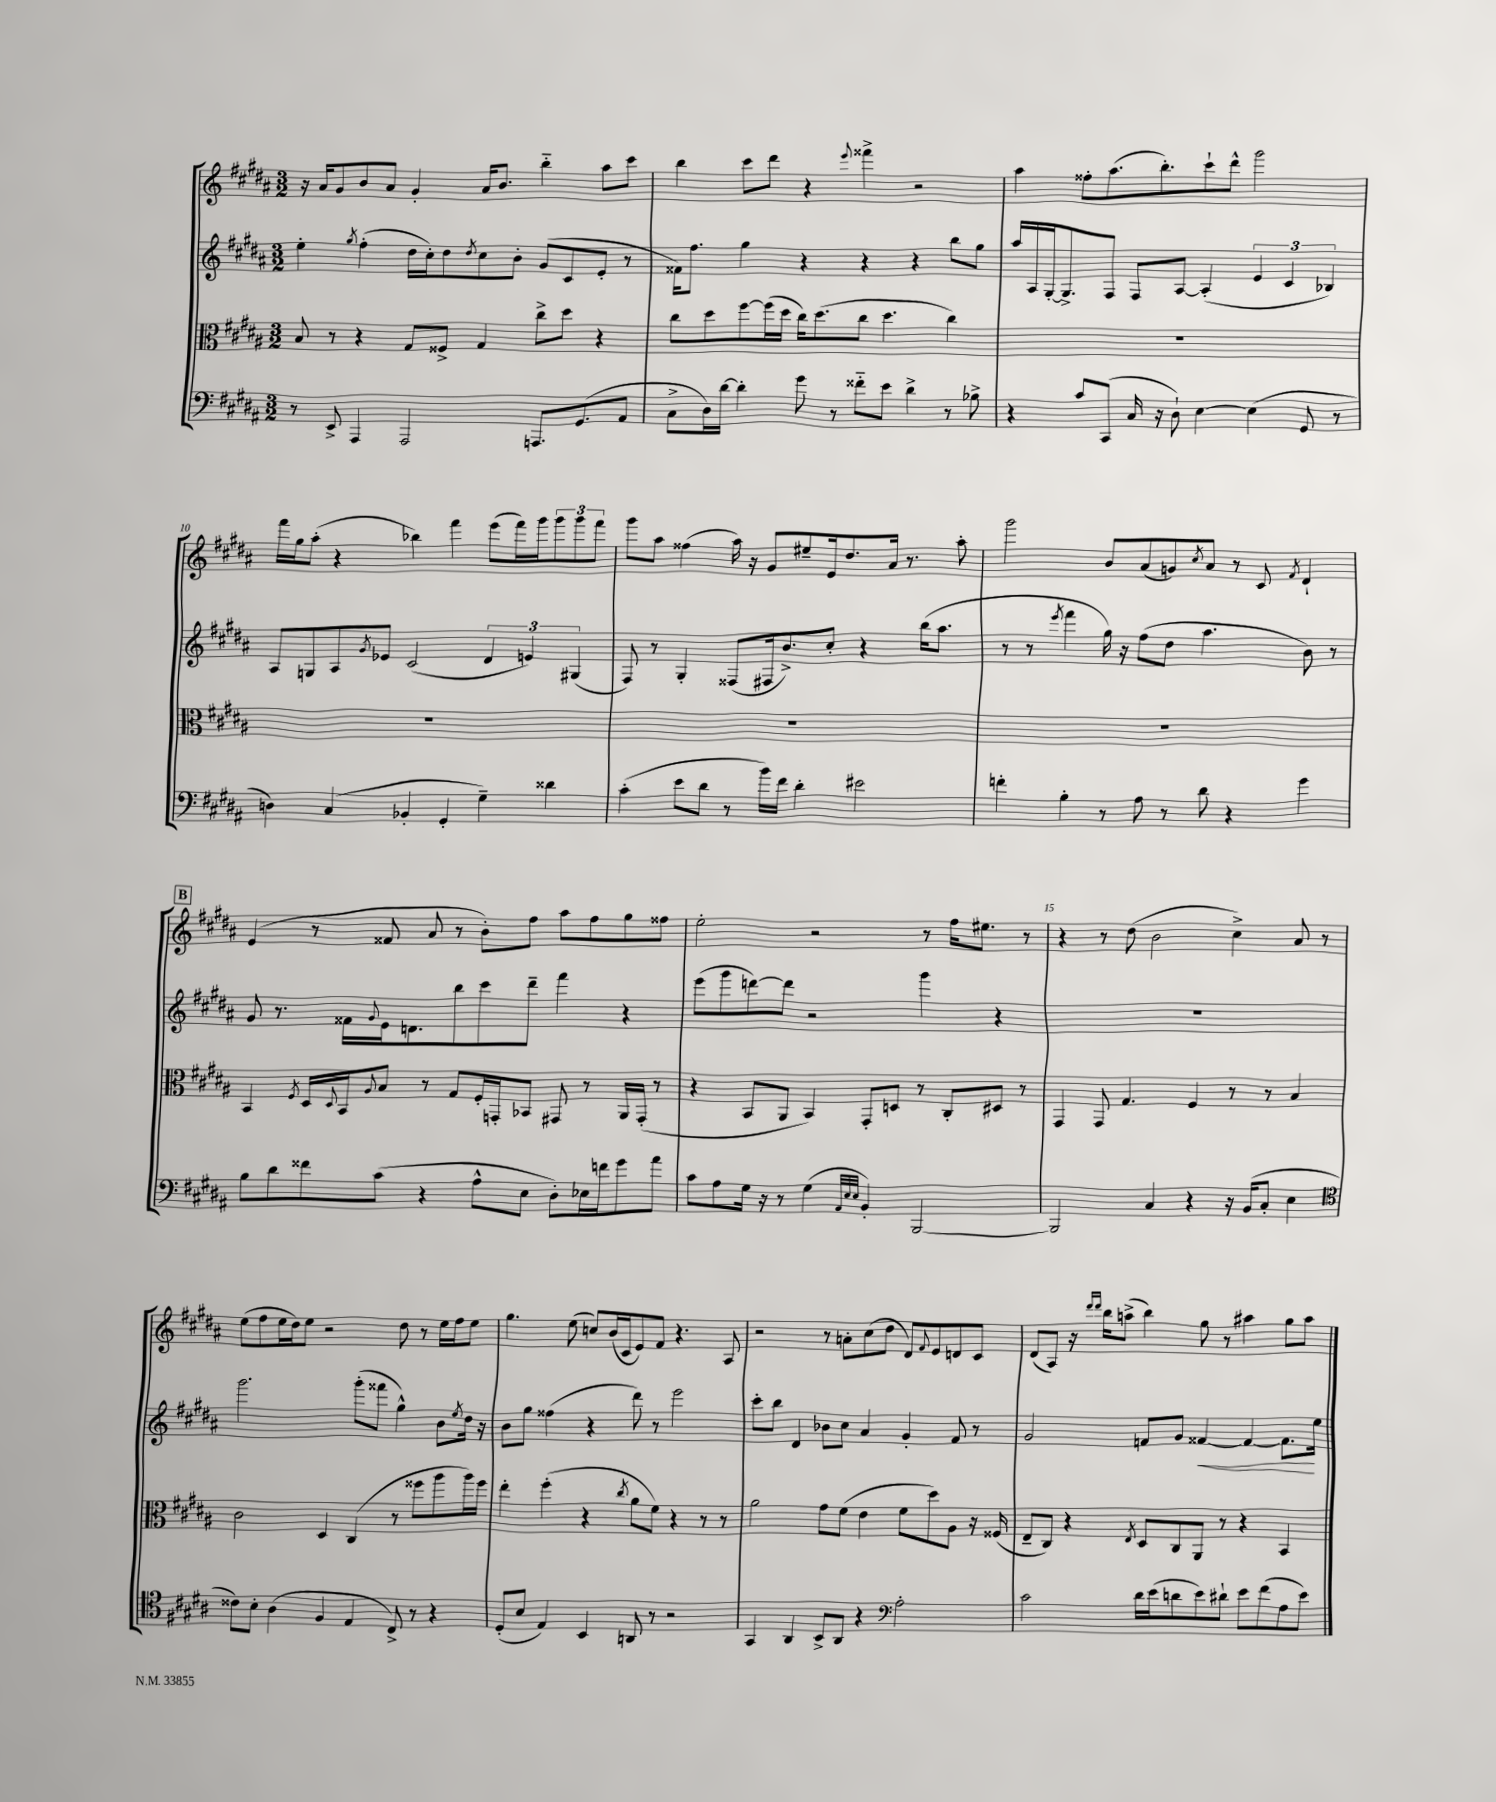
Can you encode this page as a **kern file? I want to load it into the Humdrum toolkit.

**kern	**kern	**kern	**dynam	**kern
*part4	*part3	*part2	*part2	*part1
*staff4	*staff3	*staff2	*staff2	*staff1
*clefF4	*clefC3	*clefG2	*	*clefG2
*k[f#c#g#d#a#]	*k[f#c#g#d#a#]	*k[f#c#g#d#a#]	*	*k[f#c#g#d#a#]
*M3/2	*M3/2	*M3/2	*	*M3/2
=7	=7	=7	=7	=7
8r	8B/	4ee'\	.	16r
.	.	.	.	16a#/KL
8EE^/	8r	.	.	8g#/
.	.	8qgg#/	.	.
4AAA#/	4r	(4ff#'\	.	8b/
.	.	.	.	8a#/J
2AAA#/	8G#/L	16dd#\LL	.	4g#'/
.	.	16cc#'\J)	.	.
.	8F##X^/J	8dd#\	.	.
.	.	8qdd#/	.	.
.	4G#/	8cc#\	.	16a#/KL
.	.	.	.	8.b/J
.	.	8b'\J	.	.
8.AAAn/L	8cc#^\L	(8g#/L	.	4bb\
.	8dd#\J	8c#/	.	.
(8.GG#/	.	.	.	.
.	4r	8e'/J	.	8aa#\L
8AA#/J	.	8r	.	8ccc#\J
=8	=8	=8	=8	=8
8C#^\L	8cc#\L	16f##X\KL)	.	4bb\
.	.	8.ff#\J	.	.
16D#\L)	8dd#\	.	.	.
[16d#\JJ	.	.	.	.
4d#'\]	[8ff#\	4gg#\	.	8ccc#\L
.	(16ff#\L]	.	.	8ddd#\J
.	16dd#\JJ	.	.	.
8g#\	16cc#\KL)	4r	.	4r
.	(8.dd#\	.	.	.
8r	.	.	.	.
.	.	.	.	8qqeee/
8f##X\L	8cc#\J	4r	.	4fff##X^\
8e\J	4.dd#\	.	.	.
4d#^\	.	4r	.	2r
8r	4cc#\)	8bb\L	.	.
8B-X^\	.	8gg#\J	.	.
=9	=9	=9	=9	=9
4r	1.r	16aa#/LL	.	4aa#\
.	.	16A#/	.	.
.	.	[16G#'/J	.	.
.	.	8.G#^/]	.	.
8c#/L	.	.	.	8ff##X'\L
(8CC#/J	.	8F#/J	.	(8.aa#\
16C#/	.	8F#/L	.	.
16r	.	.	.	8.bb'\)
8D#`\)	.	[8A#/J	.	.
[4E\	.	(4A#'/]	.	8ccc#`\
.	.	.	.	8ddd#^^\J
(4E\]	.	6e/	.	2ggg#\
.	.	6c#/	.	.
8GG#/	.	.	.	.
.	.	6B-X/)	.	.
8r	.	.	.	.
!!LO:LB:g=z
=10	=10	=10	=10	=10
4Dn\)	1.r	8A#/L	.	16fff#\LL
.	.	.	.	16gg#\J
.	.	8Gn/	.	(8aa#'\J
(4C#/	.	8A#/	.	4r
.	.	8qg#/	.	.
.	.	8e-X/J	.	.
4BB-X'/	.	(2c#/	.	4bb-X\)
4GG#'/	.	.	.	4fff#\
4G#~\)	.	6d#/	.	(8eee\L
.	.	.	.	16fff#\L)
.	.	6en/)	.	.
.	.	.	.	16ggg#\J
4d##X\	.	.	.	12ggg#\
.	.	(6G#X/	.	12ggg#\
.	.	.	.	12fff#\J
=11	=11	=11	=11	=11
(4c#'\	1.r	8F#/)	.	8ggg#\L
.	.	8r	.	8aa#\J
8e\L	.	4G#'/	.	(4ff##X\
8d#\J	.	.	.	.
8r	.	(8F##X/L	.	16aa#\)
.	.	.	.	16r
16b\LL)	.	16F#X/k	.	8g#/L
16f#\JJ	.	8.b^/)	.	.
4d#'\	.	.	.	8ee#X~/
.	.	8cc#'/J	.	16e/k
.	.	.	.	8.dd#/
2e#X\	.	4r	.	.
.	.	.	.	16a#/Jk
.	.	.	.	8.r
.	.	(16bb\KL	.	.
.	.	8.aa#\J	.	.
.	.	.	.	8aa#'\
=12	=12	=12	=12	=12
4fn'\	1.r	8r	.	2ggg#\
.	.	8r	.	.
.	.	8qeee/	.	.
4B'\	.	4fff#\	.	.
8r	.	16gg#\)	.	8b/L
.	.	16r	.	.
8A#\	.	(8ff#\L	.	(8a#/
8r	.	8dd#\J	.	8gn/)
.	.	.	.	8qcc#/
8d#\	.	4.aa#\	.	8a#/J
4r	.	.	.	8r
.	.	.	.	8c#/
.	.	.	.	8qf#/
4g#\	.	8b\)	.	4d#`/
.	.	8r	.	.
!!LO:LB:g=z
!!LO:REH:place=s1:t=B
=13	=13	=13	=13	=13
8B\L	4BB/	8g#/	.	(4e/
8d#\	.	8.r	.	.
.	8qF#/	.	.	.
8f##X\	16D#/LL	.	.	8r
.	8qqD#/	.	.	.
.	16BB/J	16f##X\LL	.	.
.	8qqA#/	8qqg#/	.	.
(8c#\J	8B/J	16e\J	.	8f##X/
.	.	8.dn\	.	.
4r	8r	.	.	8a#/
.	8G#/L	8bb\	.	8r
8A#^^\L	16F#'/L	8ccc#\	.	8b'\L)
.	16GGn'/J	.	.	.
8E\J	8BB-X/J	8ddd#~\J	.	8ff#\J
8D#'\L)	8GG#X/	4fff#\	.	8aa#\L
16E-X\L	8r	.	.	8ff#\
16fn\J	.	.	.	.
8g#\	16AA#/LL	4r	.	8gg#\
.	(16GG#'/JJ	.	.	.
8a#\J	8r	.	.	8ff##X\J
=14	=14	=14	=14	=14
8c#\L	4r	(8eee\L	.	2ee'\
8A#\	.	8ggg#\	.	.
16G#\Jk	8BB/L	[8dddn\)	.	.
16r	.	.	.	.
8r	8AA#/J	8ddd\J]	.	.
(4G#\	4BB/)	2r	.	2r
32qqAA#/LLL	.	.	.	.
32qqE/	.	.	.	.
32qqE/JJJ	.	.	.	.
4BB'/)	8GG#'/L	.	.	.
.	8Dn/J	.	.	.
[2BBB/	8r	4ggg#\	.	8r
.	8C#'/L	.	.	16ff#\KL
.	.	.	.	8.ee#X\J
.	8D#X/J	4r	.	.
.	8r	.	.	8r
=15	=15	=15	=15	=15
2BBB/]	4GG#/	1.r	.	4r
.	8GG#/	.	.	8r
.	4.G#/	.	.	(8dd#\
4C#/	.	.	.	2b\
4r	4F#/	.	.	.
16r	8r	.	.	4cc#^\)
(16BB/KL	.	.	.	.
8C#'/J	8r	.	.	.
4E\	4B/	.	.	8a#/
.	.	.	.	8r
!!LO:LB:g=z
=16	=16	=16	=16	=16
*clefC4	*	*	*	*
8c##X\L)	2c#\	2.ggg#\	.	(8ee\L
8B'\J	.	.	.	8ff#\
(4A#\	.	.	.	16ee\L
.	.	.	.	16dd#\J)
.	.	.	.	8ee\J
4F#/	4D#/	.	.	2r
4E/	(4C#/	(8ggg#'\L	.	.
.	.	8fff##X\J	.	.
8C#^/)	8r	4gg#^^\)	.	8dd#\
8r	8ff##X\L	.	.	8r
4r	8aa#\	8b\L	.	16ee\LL
.	.	.	.	16ff#\J
.	.	8qee/	.	.
.	16aa#\L)	16dd#\Jk	.	8ee\J
.	16ff##\JJ	16r	.	.
=17	=17	=17	=17	=17
(8D#'/L	4ee'\	8b\L	.	4.gg#\
8B/J	.	8gg#\J	.	.
4E/)	(4ff#'\	(4ff##X\	.	.
.	.	.	.	(8ee\
4BB/	4r	4r	.	8ccn/L)
.	.	.	.	(16b/L
.	.	.	.	16c#/J
.	8qcc#/	.	.	.
8AAn/	8a#\L	8ddd#\)	.	8e/)
8r	8f#\J)	8r	.	8f#/J
2r	4r	2eee\	.	4.r
.	8r	.	.	.
.	8r	.	.	8A#/
=18	=18	=18	=18	=18
4GG#/	2a#\	8ccc#'\L	.	2r
.	.	8bb\J	.	.
4AA#/	.	4d#/	.	.
8BB^/L	8g#\L	8b-X\L	.	8r
8AA#/J	(8f#\J	8cc#\J	.	8an'\L
4r	4e\	4a#/	.	(8cc#\
.	.	.	.	8dd#\J
*clefF4	*	*	*	*
2A#'\	8f#\L	4g#'/	.	8d#/L)
.	.	.	.	8qqf#/
.	8dd#\)	.	.	8e/
.	8A#\J	8f#/	.	8dn/
.	16r	8r	.	8c#/J
.	(16F##X/	.	.	.
=19	=19	=19	=19	=19
2c#\	8E~/L	2g#/	.	(8d#/L
.	8C#/J)	.	.	8A#/J)
.	4r	.	.	16r
.	.	.	.	16qqddd#/LL
.	.	.	.	16qqddd#/JJ
.	.	.	.	16bb\KL
.	.	.	.	(8aan^\J
.	8qE/	.	.	.
16d#\LL	8D#/L	8fn/L	.	4bb\)
(16e\J	.	.	.	.
8dn\	8C#/	8g#/J	.	.
!	!	!	!LO:HP:b	!
8e\)	8AA#/J	[4f##X/	<	8gg#\
8d#X`\J	8r	.	.	8r
8e\L	4r	4f##/_	.	4aa#X\
(8f#\	.	.	.	.
8A#\	4BB/	8.f##\L]	.	8gg#\L
8e\J)	.	.	.	8aa#\J
.	.	16ee\Jk	[	.
==	==	==	==	==
*-	*-	*-	*-	*-
